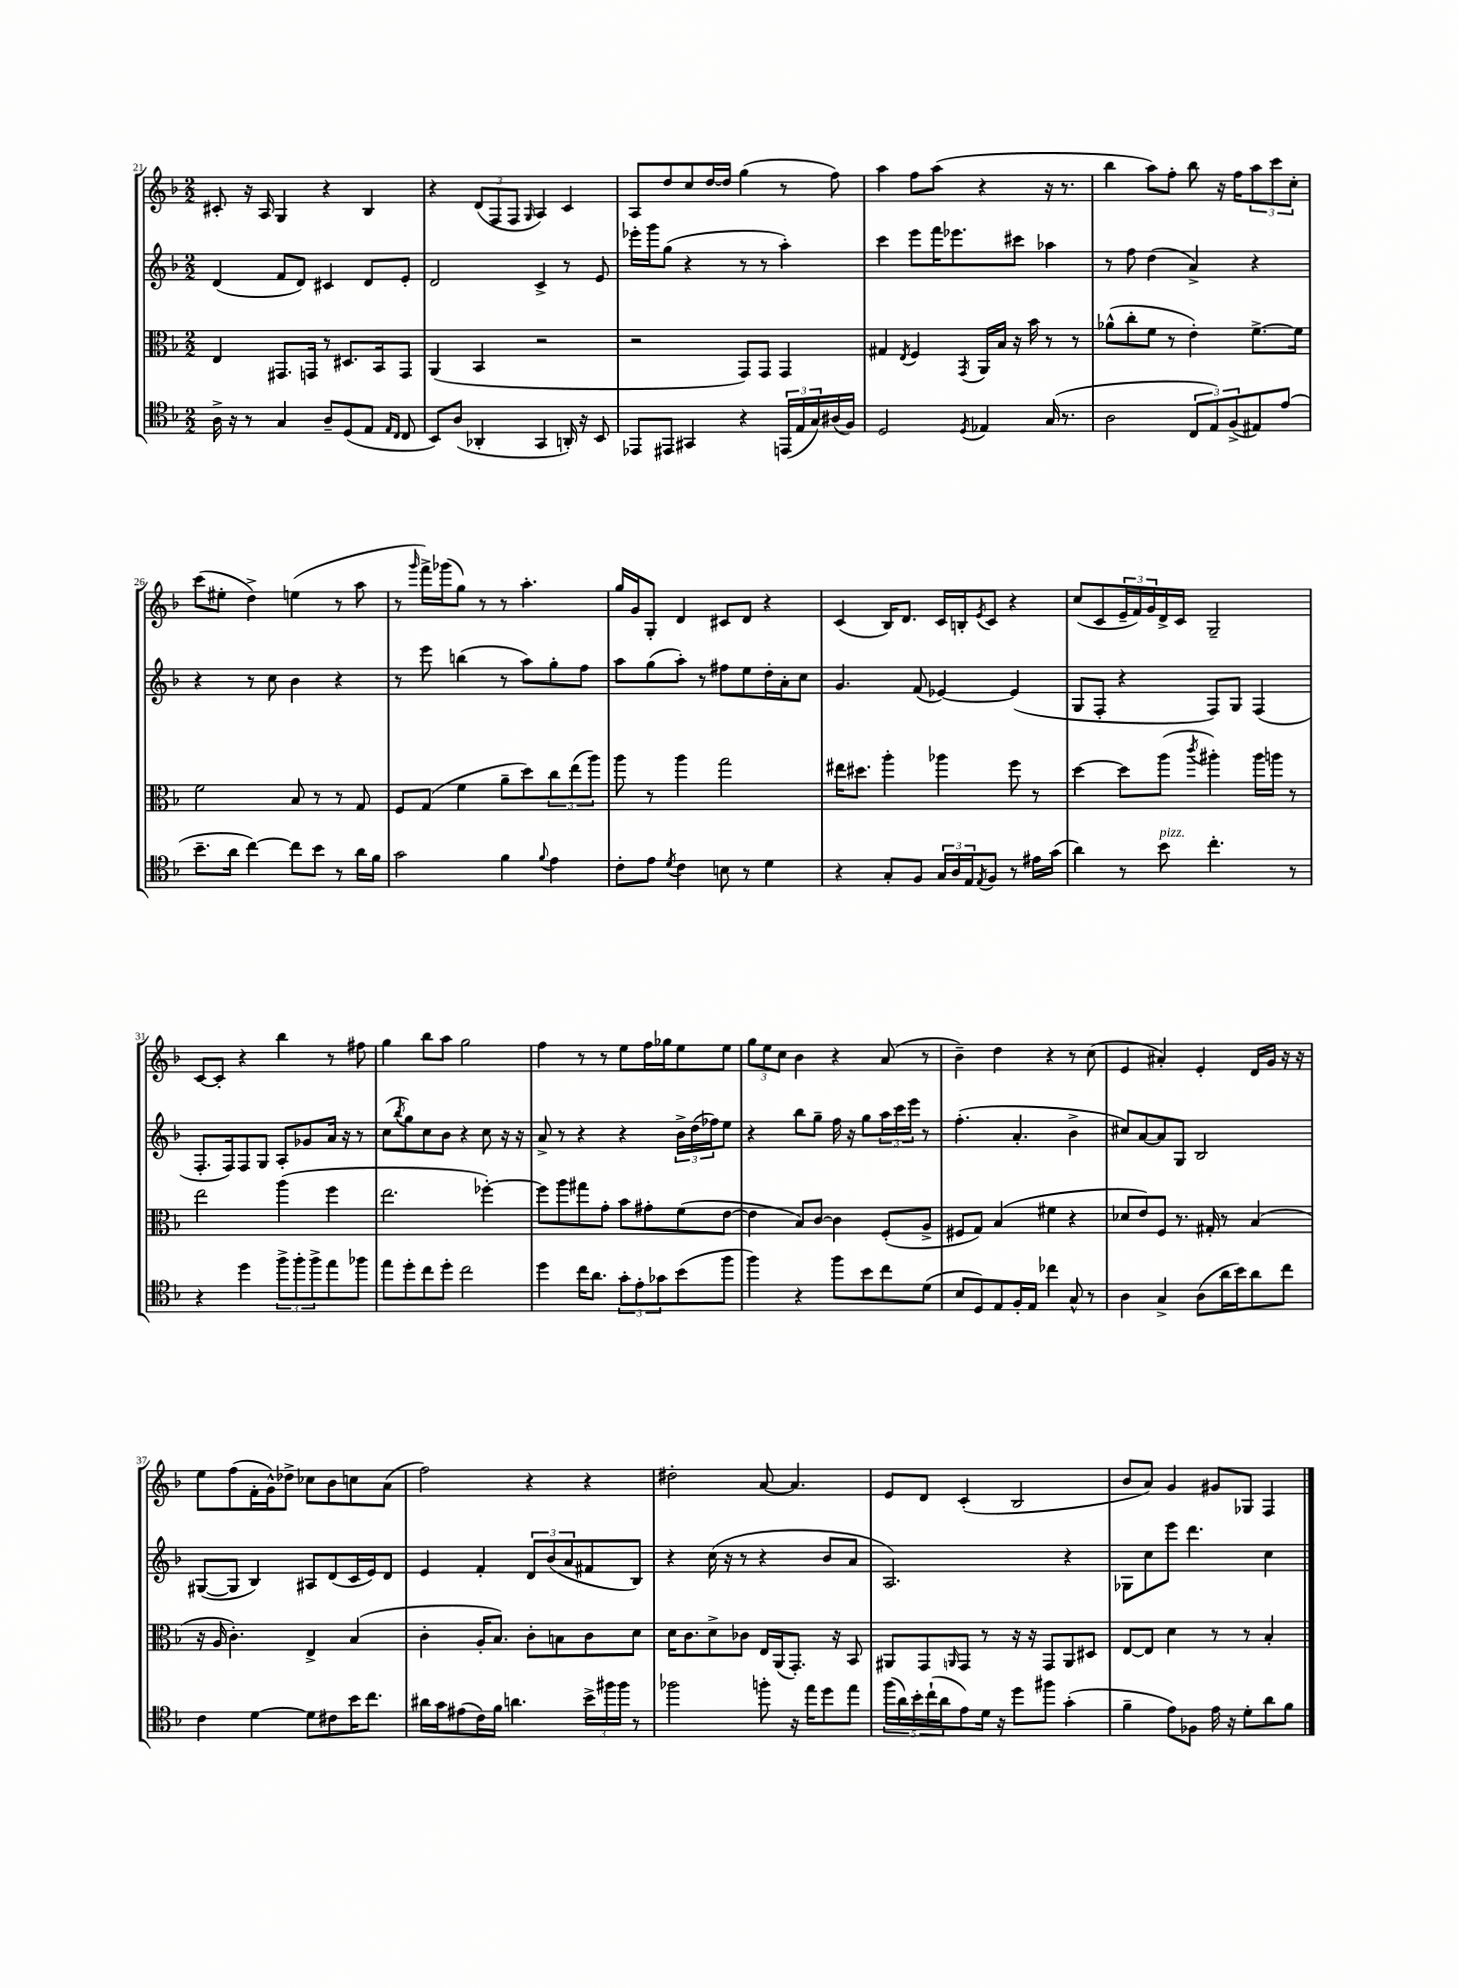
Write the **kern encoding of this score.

**kern	**kern	**kern	**kern
*part4	*part3	*part2	*part1
*staff4	*staff3	*staff2	*staff1
*clefC4	*clefC3	*clefG2	*clefG2
*k[b-]	*k[b-]	*k[b-]	*k[b-]
*M2/2	*M2/2	*M2/2	*M2/2
=21	=21	=21	=21
16A^\	4E/	(4d/	8c#X'/
16r	.	.	.
8r	.	.	16r
.	.	.	16A/
4G/	8.GG#X/L	8f/L	4G/
.	.	8d/J)	.
.	16GGn/Jk	.	.
8A~/L	8r	4c#X/	4r
(8D/	8.D#X/L	.	.
8E/J	.	8d/L	4B-/
.	16BB-/k	.	.
16qqE/LL	.	.	.
16qqC/JJ	.	.	.
8C/	8GG/J	8e'/J	.
=22	=22	=22	=22
8BB-/L)	(4AA/	2d/	4r
(8A/J	.	.	.
4AA-X'/	4BB-/	.	(12d/L
.	.	.	12F/
.	.	.	12F/J
.	.	.	16qqG/
4GG/	2r	4c^/	4A/)
16AAn'/)	.	8r	4c/
16r	.	.	.
8BB-/	.	8e/	.
=23	=23	=23	=23
8EE-X/L	2r	16eee-X'\LL	8A/L
.	.	16ggg\J	.
8EE#X/J	.	(8gg\J	8dd/
4GG#X/	.	4r	8cc/
.	.	.	[16dd/L
.	.	.	16dd/JJ]
4r	8GG/L)	8r	(4gg\
.	8GG/J	8r	.
(24EEn/LL	4GG/	4aa'\)	8r
24E/	.	.	.
24G/)	.	.	.
(16A#X/	.	.	8ff\)
16F/JJ)	.	.	.
=24	=24	=24	=24
2D/	4G#X/	4ccc\	4aa\
.	8qE/	.	.
.	4F/	8eee\L	8ff\L
.	.	16fff\K	(8aa\J
.	.	8.eee-X\	.
8qD/	8qGG/	.	.
4E-X/	16AA/LL	.	4r
.	16B-/JJ	.	.
.	16r	8ccc#X\J	.
.	16b-\	.	.
(16G/	8r	4aa-X\	16r
8.r	.	.	8.r
.	8r	.	.
=25	=25	=25	=25
2A\	(8a-X^^\L	8r	4bb-\
.	8cc'\	8ff\	.
.	8f\J	(4dd\	8aa\L)
.	8r	.	8ff'\J
12C/L	4e'\)	4a^/)	8bb-\
12E/)	.	.	.
.	.	.	16r
(12F^/	.	.	.
.	.	.	16ff\KL
8E#X/)	[8.f^\L	4r	12aa\
.	.	.	12ccc\
(8e/J	.	.	.
.	.	.	12cc'\J
.	16f\Jk]	.	.
!!LO:LB:g=z
=26	=26	=26	=26
8.b-~\L	2f\	4r	(8ccc\L
.	.	.	8ee#X'\J
16a\Jk	.	.	.
[4cc\)	.	8r	4dd^\)
.	.	8cc\	.
8cc\L]	8B-/	4b-\	(4een\
8b-\J	8r	.	.
8r	8r	4r	8r
16a\LL	8G/	.	8aa\
16f\JJ	.	.	.
=27	=27	=27	=27
2g\	8F/L	8r	8r
.	.	.	16qqggg/
.	(8G/J	8eee\	16fff^\LL)
.	.	.	(16ggg-X\J
.	4f\	(4bbn\	8gg\J)
.	.	.	8r
4f\	8a~\L	8r	8r
.	8dd\)	8aa\L)	4.aa'\
8qqf/	.	.	.
4e\	12cc\	8gg'\	.
.	(12ee\	.	.
.	.	8ff\J	.
.	12aa\J)	.	.
=28	=28	=28	=28
8c'\L	8aa\	8aa\L	16gg/LL
.	.	.	16g/J
8e\J	8r	(8gg\	8G'/J
8qd/	.	.	.
4c\	4aa\	8aa'\J)	4d/
.	.	8r	.
8Bn\	2gg\	8ff#X\L	8c#X/L
8r	.	8ee\	8d/J
4d\	.	16dd'\L	4r
.	.	16a'\J	.
.	.	8cc\J	.
=29	=29	=29	=29
4r	16ee#X\KL	4.g/	(4c/
.	8.dd#X\J	.	.
8G'/L	4aa'\	.	16B-/KL)
.	.	.	8.d/J
8F/J	.	(8f/	.
24G/LL	4aa-X\	[4e-X/)	16c/LL
24A/	.	.	.
.	.	.	16Bn'/J
24E/J	.	.	.
8qE/	.	.	8qe/
8F/J	.	.	8c/J
8r	8ff\	(4e-/]	4r
16e#X\LL	8r	.	.
(16g\JJ	.	.	.
=30	=30	=30	=30
4a\)	[4dd\	8G/L	(8cc/L
.	.	8F'/J	8c/
8r	8dd\L]	4r	24e~/L
.	.	.	24f/)
.	.	.	24g/
!LO:TX:a:i:t=pizz.	!	!	!
8b-\	(8aa\J	.	16d^/
.	.	.	16c/JJ
.	8qccc/	.	.
4.cc'\	4aa#X'\)	8F/L)	2G~/
.	.	8G/J	.
.	16aa#\LL	(4F/	.
.	16aan\JJ	.	.
8r	8r	.	.
!!LO:LB:g=z
=31	=31	=31	=31
4r	2ee\	8.F'/L	[8c/L
.	.	.	8c'/J]
.	.	16F/k)	.
4dd\	.	8F/	4r
.	.	8G/J	.
12ff^\L	(4aa\	8A'/L	4bb-\
12ff'\	.	.	.
.	.	8g-X/	.
12ff^\	.	.	.
8ee\	4ff\	16a/Jk	8r
.	.	16r	.
8ff-X\J	.	8r	8ff#X\
=32	=32	=32	=32
8ee\L	2.ee\	(8cc\L	4gg\
.	.	8qbb-/	.
8dd'\	.	8gg\)	.
8cc\	.	8cc\	8bb-\L
8dd'\J	.	8b-\J	8aa\J
2cc\	.	4r	2gg\
.	[4ff-X'\)	8cc\	.
.	.	16r	.
.	.	16r	.
=33	=33	=33	=33
4dd\	8ff-\L]	8a^/	4ff\
.	8aa\	8r	.
16cc\KL	8gg#X\	4r	8r
8.a\J	.	.	.
.	8g'\J	.	8r
12g'\L	8b-\L	4r	8ee\L
12e'\	.	.	.
.	8g#X'\	.	16ff\L
12g-X\	.	.	.
.	.	.	16gg-X\J
(8b-\	(8f\	24b-^\LL	8ee\
.	.	(24dd\	.
.	.	24ff-X\J)	.
8ff\J	[8e\J	8ee\J	8ee\J
=34	=34	=34	=34
4ff\)	4e\]	4r	12gg\L
.	.	.	12ee\
.	.	.	12cc\J
4r	8B-/L)	8bb-\L	4b-\
.	[8c/J	8gg~\J	.
8ff\L	4c\]	16ff\	4r
.	.	16r	.
8b-\	.	8gg\L	.
8cc\	(8F'/L	24aa\L	(8a/
.	.	24ccc\	.
.	.	24eee\JJ	.
(8d\J	8A^/J	8r	8r
=35	=35	=35	=35
8B-/L	8F#X/L	(4.ff'\	4b-~\)
8D/)	8G/J)	.	.
8E/	(4B-/	.	4dd\
16F'/L	.	4.a'/	.
16E/JJ	.	.	.
4cc-X\	4f#X\	.	4r
8G^^/	4r	4b-^\	8r
8r	.	.	(8cc\
=36	=36	=36	=36
4A\	8d-X/L	8cc#X/L)	4e/
.	8e/)	[8a/	.
4G^/	8F/J	8a/]	4a#X'/)
.	8.r	8G/J	.
(8A\L	.	2B-/	4e'/
.	16G#X'/	.	.
16a\L	8r	.	.
16b-\J)	.	.	.
8a\	(4B-/	.	16d/LL
.	.	.	16g/JJ
8cc\J	.	.	16r
.	.	.	16r
!!LO:LB:g=z
=37	=37	=37	=37
4c\	16r	([8G#X/L	8ee\L
.	16A/	.	.
.	4.c'\)	8G#/J]	(8ff\
[4d\	.	4B-/)	16f'\L
.	.	.	16g^^\J)
.	.	.	8dd-X^\J
8d\L]	4E^/	8A#X/L	8cc-X\L
8c#X\	.	(8d/	8b-\
16b-\K	(4B-/	16c/L	8ccn\
8.cc\J	.	16e/J)	.
.	.	8d/J	(8a\J
=38	=38	=38	=38
16a#X\LL	4c'\	4e/	2ff\)
16g\J	.	.	.
(8e#X\	.	.	.
16c\L)	16A'/KL	4f'/	.
16f\JJ	8.B-/J)	.	.
4.an\	.	.	.
.	8c'\L	12d/L	4r
.	.	(12b-/	.
.	8Bn\	.	.
.	.	12a/	.
24b-^\LL	8c\	8f#X/	4r
24ff#X\	.	.	.
24ff#\JJ	.	.	.
8r	8d\J	8B-/J)	.
=39	=39	=39	=39
2ff-X\	16d\KL	4r	2dd#X'\
.	8.c\	.	.
.	8d^\	(16cc\	.
.	.	16r	.
.	8c-X\J	8r	.
8ffn'\	16E/LL	4r	[8a/
.	(16AA/J	.	.
16r	8.GG'/J)	.	4.a/]
16ee\KL	.	.	.
8dd\	.	8b-/L	.
.	16r	.	.
8ee\J	8BB-/	8a/J	.
=40	=40	=40	=40
(20ff\LL	8AA#X/L	2.A/)	8e/L
20a\)	.	.	.
20b-'\	.	.	.
.	8GG/	.	8d/J
(20cc`\	.	.	.
20a\J	.	.	.
.	16qqAAn/	.	.
8e\)	8GG/J	.	(4c'/
16d\Jk	8r	.	.
16r	.	.	.
8dd\L	16r	.	2B-/
.	16r	.	.
8ff#X\J	8GG/L	.	.
(4g'\	8AA/	4r	.
.	8D#X/J	.	.
=41	=41	=41	=41
4f~\	[8E/L	8G-X\L	8b-/L
.	8E/J]	8cc\	8a/J)
8e\L)	4d\	8eee\J	4g/
8F-X\J	.	4.ddd\	.
16e\	8r	.	8g#X/L
16r	.	.	.
8d'\L	8r	.	8G-X/J
8a\	4B-'/	4cc\	4F/
8f\J	.	.	.
==	==	==	==
*-	*-	*-	*-
